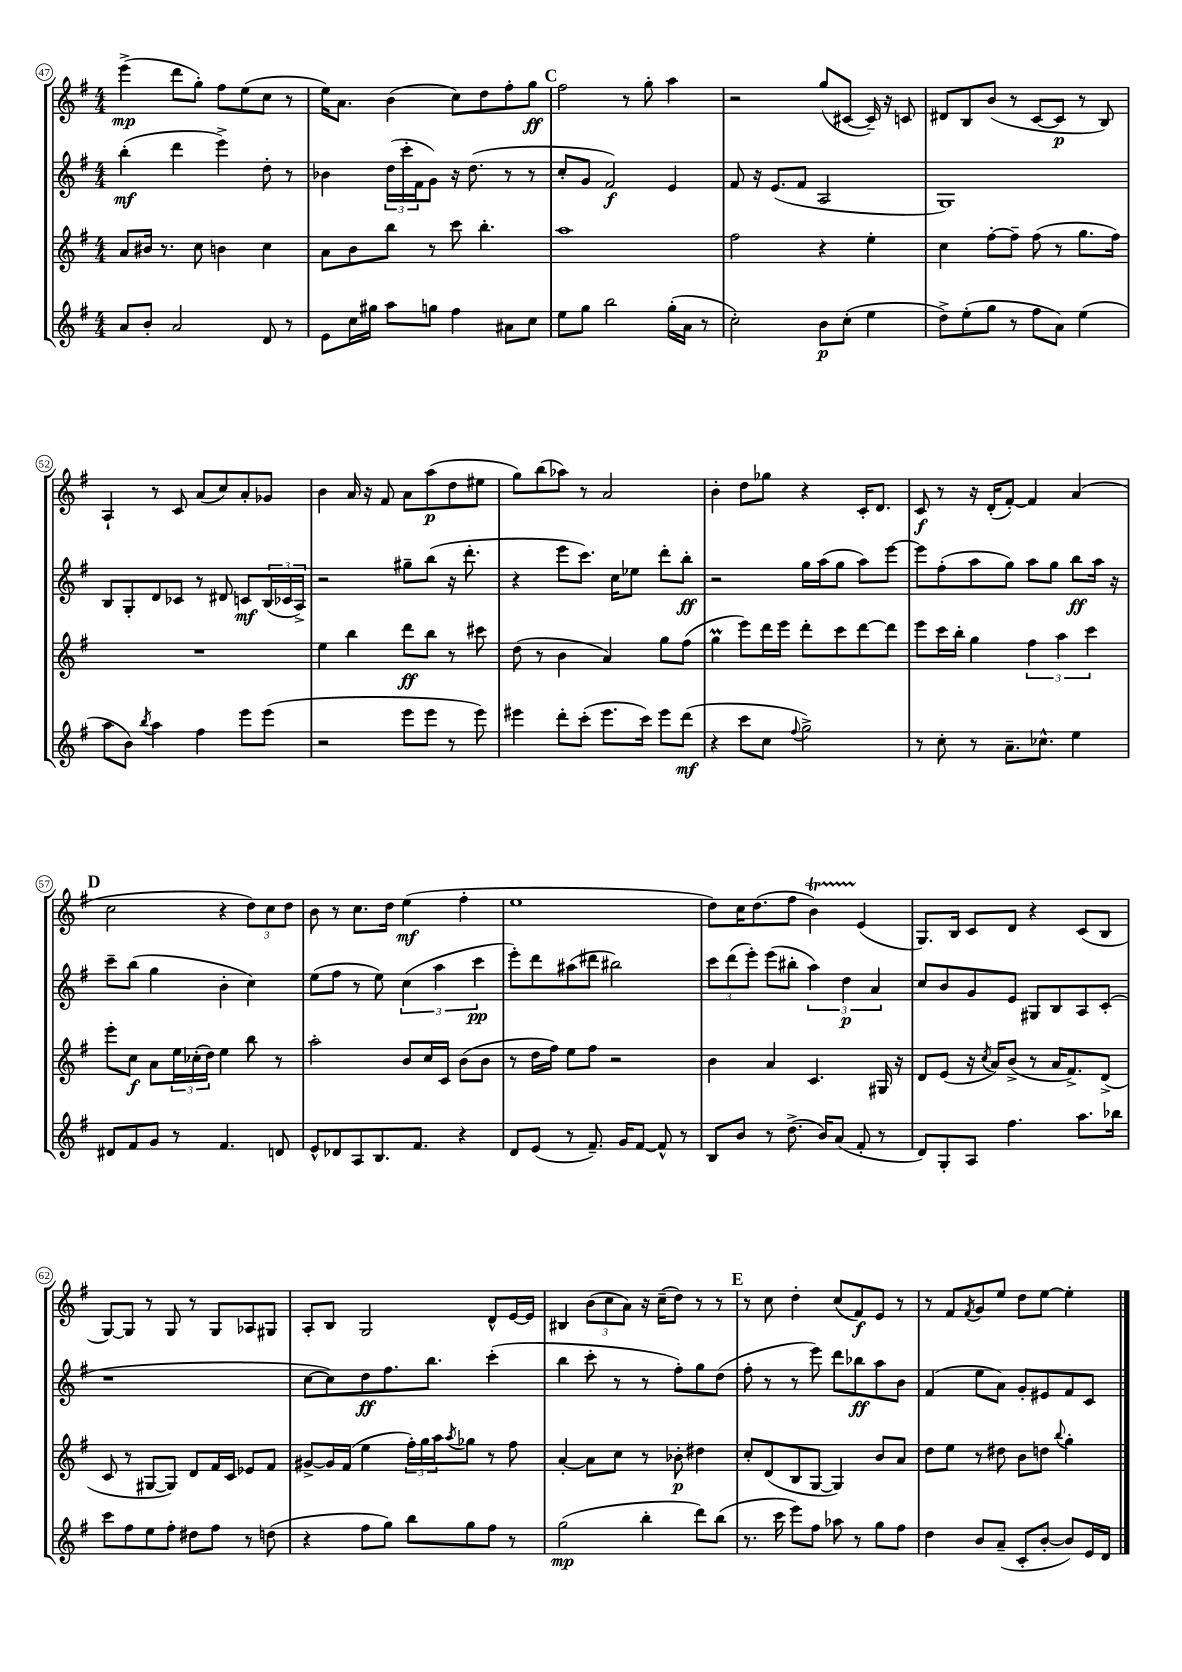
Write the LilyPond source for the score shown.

<<
\new StaffGroup <<
\new Staff = "s0" {
    \clef treble \key g \major \numericTimeSignature \time 4/4
    e'''4->\mp( d'''8 g''8-.) fis''8 e''8( c''8 r8 |
    e''16) a'8. b'4( c''8) d''8 fis''8-. g''8\ff |
    \mark \markup { \bold "C" } fis''2 r8 g''8-. a''4 |
    r2 g''8( cis'8~ cis'16--) r16 c'8 |
    dis'8 b8 b'8( r8 c'8~ c'8\p r8 b8) |
    a4-! r8 c'8 a'8( c''8) a'8-. ges'8 |
    b'4 a'16 r16 fis'8 a'8 a''8\p( d''8 eis''8 |
    g''8) b''8( aes''8) r8 a'2 |
    b'4-. d''8 ges''8 r4 c'16-. d'8. |
    c'8\f r8 r16 d'16-.( fis'8~-.) fis'4 a'4( |
    \mark \markup { \bold "D" } c''2 r4 \tuplet 3/2 { d''8) c''8 d''8 } |
    b'8 r8 c''8. d''16 e''4\mf( fis''4-. |
    e''1 |
    d''8) c''16 d''8.( fis''8 b'4\startTrillSpan) e'4\stopTrillSpan( |
    g8.) b16 c'8 d'8 r4 c'8( b8 |
    g8~) g8 r8 g8 r8 g8 aes8 gis8 |
    a8-. b8 g2 d'8-^ e'16~ e'16 |
    bis4 \tuplet 3/2 { b'8( c''8 a'8) } r16 c''16--( d''8) r8 r8 |
    \mark \markup { \bold "E" } r8 c''8 d''4-. c''8( fis'8\f) e'8 r8 |
    r8 fis'8 \acciaccatura { fis'8 } g'8 e''8 d''8 e''8~ e''4-. \bar "|." |
}
\new Staff = "s1" {
    \clef treble \key g \major \numericTimeSignature \time 4/4
    b''4-.\mf( d'''4 e'''4->) d''8-. r8 |
    bes'4 \tuplet 3/2 { d''16( c'''16-. fis'16 } g'8) r16 d''8.( r8 r8 |
    \mark \markup { \bold "C" } c''8-. g'8 fis'2\f) e'4 |
    fis'8 r16 e'8.( fis'8 a2 |
    g1) |
    b8 g8-. d'8 ces'8 r8 dis'8 c'8\mf \tuplet 3/2 { b16( ces'16 a16->) } |
    r2 gis''8-- b''8( r16 d'''8.-. |
    r4 e'''8 c'''8.) c''16 ees''8 d'''8-. b''8-.\ff |
    r2 g''16 a''16( g''8 a''8) e'''8~ |
    e'''8 fis''8-.( a''8 g''8) a''8 g''8 b''8\ff a''16 r16 |
    \mark \markup { \bold "D" } c'''8-- b''8( g''4 b'4-. c''4) |
    e''8( fis''8 r8 e''8) \tuplet 3/2 { c''4( a''4 c'''4\pp } |
    e'''8-.) d'''8 ais''8( dis'''8 bis''2) |
    \tuplet 3/2 { c'''8 d'''8( e'''8-.) } e'''8( bis''8-. \tuplet 3/2 { a''4) d''4\p a'4 } |
    c''8 b'8 g'8 e'8 gis8 b8 a8 c'8-.( |
    r1 |
    c''8~ c''8) d''8\ff fis''8. b''8. c'''4-.( |
    b''4 c'''8-. r8 r8 fis''8-.) g''8 d''8( |
    \mark \markup { \bold "E" } fis''8-. r8 r8 e'''8) d'''8 bes''8\ff a''8 b'8 |
    fis'4( e''8 a'8) g'8-. eis'8 fis'8 c'8 \bar "|." |
}
\new Staff = "s2" {
    \clef treble \key g \major \numericTimeSignature \time 4/4
    a'8 bis'16 r8. c''8 b'4 c''4 |
    a'8 b'8 b''8 r8 c'''8 b''4.-. |
    \mark \markup { \bold "C" } a''1 |
    fis''2 r4 e''4-. |
    c''4 fis''8~-. fis''8-- fis''8( r8 g''8. fis''16) |
    R1 |
    e''4 b''4 d'''8\ff b''8 r8 cis'''8 |
    d''8( r8 b'4 a'4) g''8 fis''8( |
    g''4\prall e'''8) d'''16 e'''16 d'''8-. c'''8 d'''8~ d'''8 |
    e'''8 c'''16 b''16-. g''4 \tuplet 3/2 { fis''4 a''4 c'''4 } |
    \mark \markup { \bold "D" } e'''8-. c''8\f a'8 \tuplet 3/2 { e''16 ces''16-.( d''16) } e''4 b''8 r8 |
    a''2-. b'8 c''16 c'16 b'8( b'8 |
    r8 d''16 fis''16) e''8 fis''8 r2 |
    b'4 a'4 c'4. gis16 r16 |
    d'8 e'8( r16 \acciaccatura { c''8 } a'16) b'8->( r8 a'16 fis'8.->) d'8->( |
    c'8 r8 gis8~ gis8) d'8 fis'16 c'16 ees'8 fis'8 |
    gis'8~-> gis'16 fis'16( e''4 \tuplet 3/2 { fis''16-.) g''16 a''16 } \acciaccatura { a''8 } ges''8 r8 fis''8 |
    a'4~-. a'8 c''8 r8 bes'8-.\p dis''4 |
    \mark \markup { \bold "E" } c''8-. d'8( b8 g8~ g4) b'8 a'8 |
    d''8 e''8 r8 dis''8 b'8 d''8 \appoggiatura { b''8 } g''4-. \bar "|." |
}
\new Staff = "s3" {
    \clef treble \key g \major \numericTimeSignature \time 4/4
    a'8 b'8-. a'2 d'8 r8 |
    e'8 c''16 gis''16 a''8 g''8 fis''4 ais'8 c''8 |
    \mark \markup { \bold "C" } e''8 g''8 b''2 g''16-.( a'16 r8 |
    c''2-.) b'8\p c''8-.( e''4 |
    d''8->) e''8-.( g''8 r8 fis''8 a'8) e''4( |
    a''8 b'8) \acciaccatura { b''8 } a''4 fis''4 e'''8 e'''8( |
    r2 e'''8 e'''8 r8 e'''8) |
    eis'''4 d'''8-. c'''8-.( eis'''8. c'''16) eis'''8 d'''8\mf( |
    r4 c'''8 c''8 \appoggiatura { fis''8 } g''2->) |
    r8 c''8-. r8 a'8.-- ces''8.-^ e''4 |
    \mark \markup { \bold "D" } dis'8 fis'8 g'8 r8 fis'4. d'8 |
    e'8-^ des'8 a8 b8. fis'8. r4 |
    d'8 e'8( r8 fis'8.--) g'16 fis'8~ fis'8-^ r8 |
    b8 b'8 r8 d''8.->( b'16) a'8( fis'8-. r8 |
    d'8) g8-. a8 fis''4. a''8. bes''16 |
    c'''8 fis''8 e''8 fis''8-. dis''8 fis''8 r8 d''8( |
    r4 fis''8 g''8) b''8 g''8 fis''8 r8 |
    g''2\mp( b''4-. d'''8) b''8( |
    \mark \markup { \bold "E" } r8. c'''16 e'''8) fis''8 aes''8 r8 g''8 fis''8 |
    d''4 b'8 a'8--( c'8-. b'8~-. b'8) e'16 d'16 \bar "|." |
}
>>
>>
\layout { \context { \Score currentBarNumber = #47 \override BarNumber.stencil = #(make-stencil-circler 0.1 0.3 ly:text-interface::print) } }
